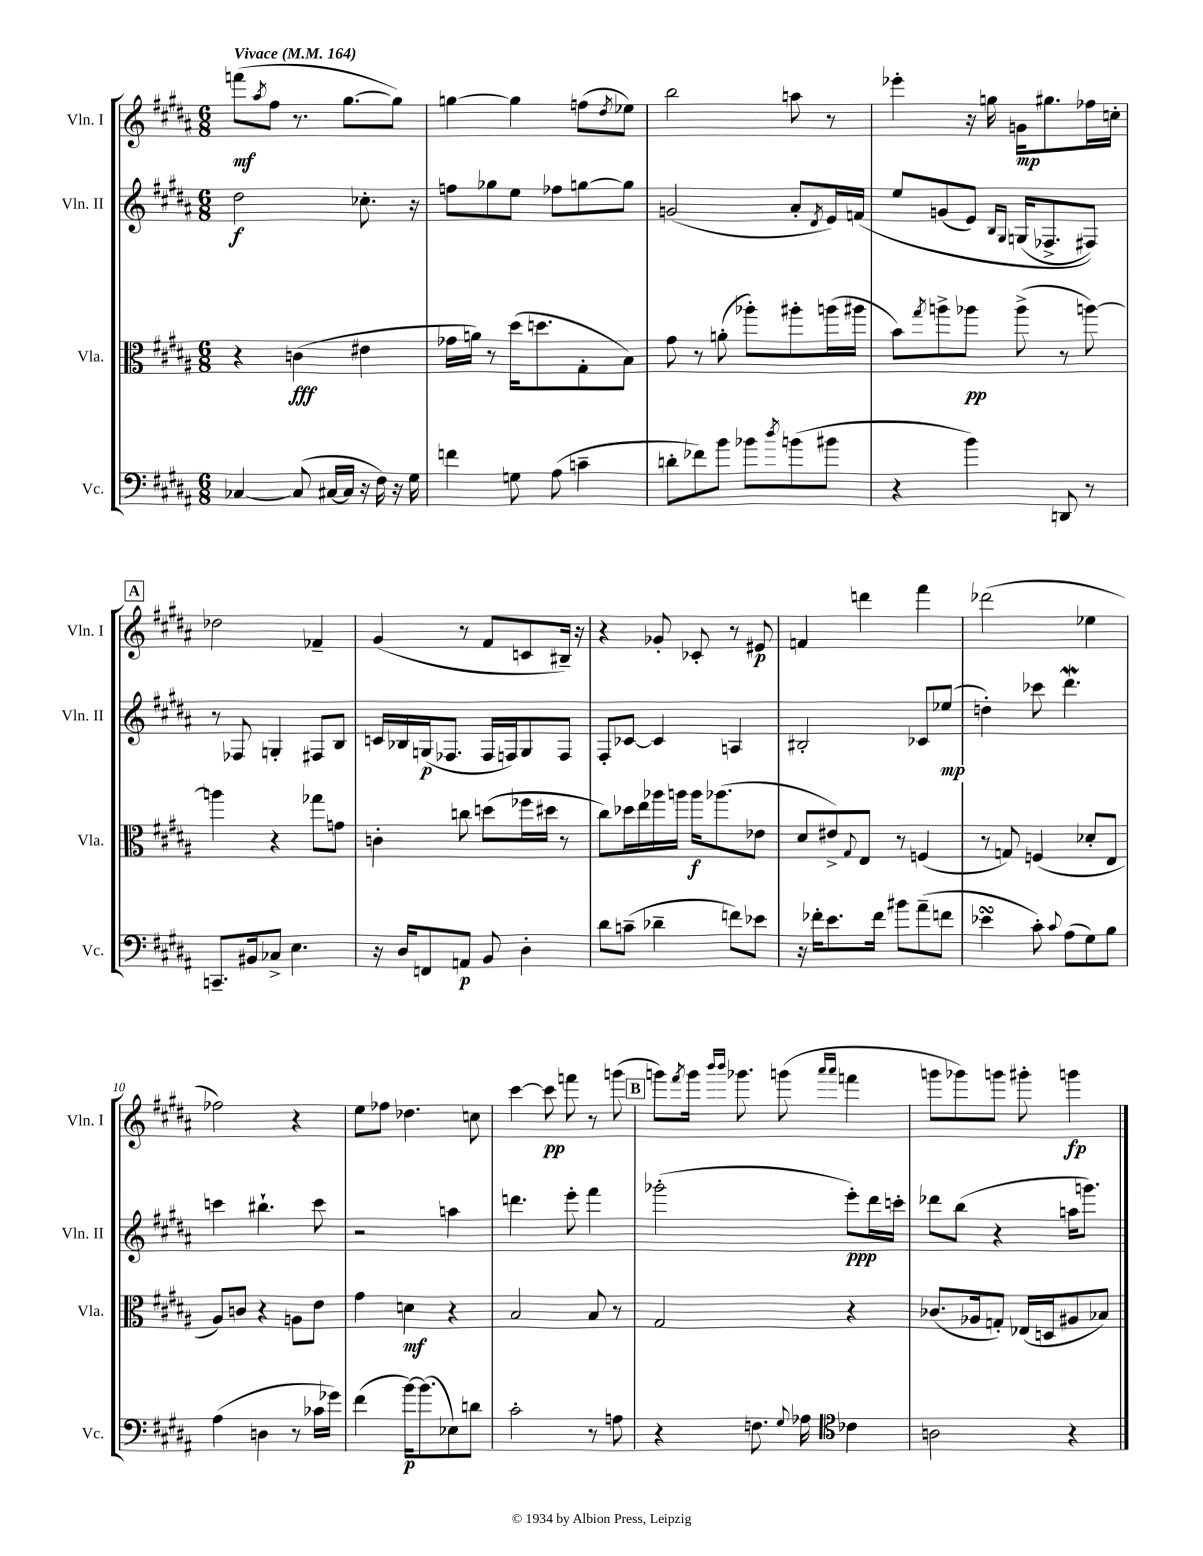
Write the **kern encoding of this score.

**kern	**kern	**kern	**kern
*staff4	*staff3	*staff2	*staff1
*clefF4	*clefC3	*clefG2	*clefG2
*k[f#c#g#d#a#]	*k[f#c#g#d#a#]	*k[f#c#g#d#a#]	*k[f#c#g#d#a#]
*M6/8	*M6/8	*M6/8	*M6/8
*MM164	*MM164	*MM164	*MM164
[4C-/	4r	2dd#\	(8fff\L
.	.	.	8qaa#/
.	.	.	8ff#\J
(8C-/]	(4c\	.	8.r
[16C#/LL	.	.	.
16C#/]JJ	.	.	[8.gg#\L
16r	4e#\	8.cc-'\	.
16F#\)	.	.	.
16r	.	.	8gg#\]J)
16G#\	.	16r	.
=	=	=	=
4f\	16g-\LL	8ff\L	[4gg\
.	16a\JJ)	.	.
.	8r	8gg-\	.
8G\	(16dd#\LK	8ee\J	4gg\]
.	8.dd\	.	.
(8A#\	.	8ff-\L	.
4c~\	8G#'\	[8gg\	(8ff\L
.	.	.	8qdd#/
.	8B\J)	8gg\]J	8ee-\J)
=	=	=	=
8d'\L	8g#\	(2g/	2bb\
8f-\)	8r	.	.
8b\J	(8a'\	.	.
8b-\L	8aa-'\L)	.	.
8qdd#/	.	.	.
(8b\	8aa#'\	8a#'/L	8aa\
.	.	8qd#/	.
8b#\J	(16aa\L	16e/L)	8r
.	16aa#\JJ	&(16f/JJ	.
=	=	=	=
4r	8b\L)	8ee/L	4eee-'\
.	8qgg#/	.	.
.	8aa^\	(8g/	.
4b\)	8aa-\J	8e/J)	16r
.	.	.	16gg\
.	.	16qqB/LL	.
.	.	16qqG#/JJ	.
.	(8aa-^\	(16G/LK	16g\LK
.	.	8.F-^/	8.gg#\
8DD/	8r	.	.
8r	[8aa\)	8F#/J)&)	16ff-\L
.	.	.	16cc'\JJ
=	=	=	=
8.CC~/L	4aa\]	8r	2dd-\
.	.	8F-/	.
16BB#/k	.	.	.
8C-^/J	4r	4G'/	.
4.E\	.	.	.
.	8gg-\L	8F#/L	4f-~/
.	8g\J	8B/J	.
=	=	=	=
16r	4c'\	16c/LL	(4g#/
16D#/LK	.	16B-/	.
8FF/	.	(16G/J	.
.	.	8.F-/J	.
8AA/J	8cc\	.	8r
8BB/	(8dd\L	16F-/LL	8f#/L
.	.	16F/J)	.
4D#'\	16ff-\L	8G/	8c/
.	16dd#\JJ	.	.
.	8r	8F/J	16B#~/Jk)
.	.	.	16r
=	=	=	=
8d#\L	8cc#\L)	8F#'/L	4r
(8c~\J	16dd-\L	[8c-/J	.
.	16ee\	.	.
4d-~\	16aa-\	4c-/]	8g-'/
.	16aa\JJ	.	.
.	16aa\LK	.	8c-'/
.	(8.aa-\	.	.
8f\L)	.	4A/	8r
8e-\J	8e-\J	.	8e#/
=	=	=	=
16r	8d#/L	2B#'/	4f/
16f-'\LK	.	.	.
8.e\	8e#^/)	.	.
.	8qqG#/	.	.
.	8E/J	.	4ddd\
16f-\Jk	.	.	.
8b#\L	8r	.	.
(8a#~\	(4F/	8c-/L	4fff#\
8f\J	.	(8ee-/J	.
=	=	=	=
4e-\	8r	4dd'\)	(2ddd-\
.	8G/)	.	.
8c#'\)	(4F/	8ccc-\	.
8qqc#/	.	.	.
(8A#\L	.	4.ddd#\	.
8G#\)	8d-'/L	.	4ee-\
8B\J	8E/J	.	.
=	=	=	=
(4A#\	8A#/L)	4ccc\	2ff-\)
.	8c/J	.	.
4D\	4r	4.bb#`\	.
8r	8A\L	.	4r
16c-\LL	8e\J	8ccc\	.
16g-\JJ)	.	.	.
=	=	=	=
(4f#\	4g#\	2r	8ee\L
.	.	.	8ff-\J
[16b\LK)	4d\	.	4.dd-\
(8.b\]	.	.	.
8E-\)	4r	4aa\	.
8d\J	.	.	8cc\
=	=	=	=
2c#'\	2B/	4.ddd\	[4ccc#\
.	.	.	8ccc#\]
.	.	8eee'\	8fff\
8r	8B/	4fff#\	8r
8A\	8r	.	(8ggg\
=	=	=	=
4r	2G#/	(2ggg-'\	8ggg\L)
.	.	.	8qfff#/
.	.	.	16ggg\Jk
.	.	.	16qqbbb/LL
.	.	.	16qqbbb/JJ
.	.	.	8.ggg-\
8.F\	.	.	.
.	.	.	(8ggg\
8qqG#/	.	.	.
16A-\	.	.	.
*clefC4	*	*	*
.	.	.	16qqaaa#/LL
.	.	.	16qqaaa#/JJ
4c-\	4r	8eee'\L)	4fff\
.	.	16ddd#\L	.
.	.	16ccc'\JJ	.
=	=	=	=
2A\	(8.c-/L	8ddd-\L	8ggg\L
.	.	(8bb\J	8ggg-\)
.	16A-/k	.	.
.	8G'/J)	4r	8ggg\J
.	(16E-/LL	.	8ggg#'\
.	16D/J	.	.
4r	8A#/	16aa\LK	4ggg\
.	.	8.ggg\J)	.
.	8B-/J)	.	.
==	==	==	==
*-	*-	*-	*-
